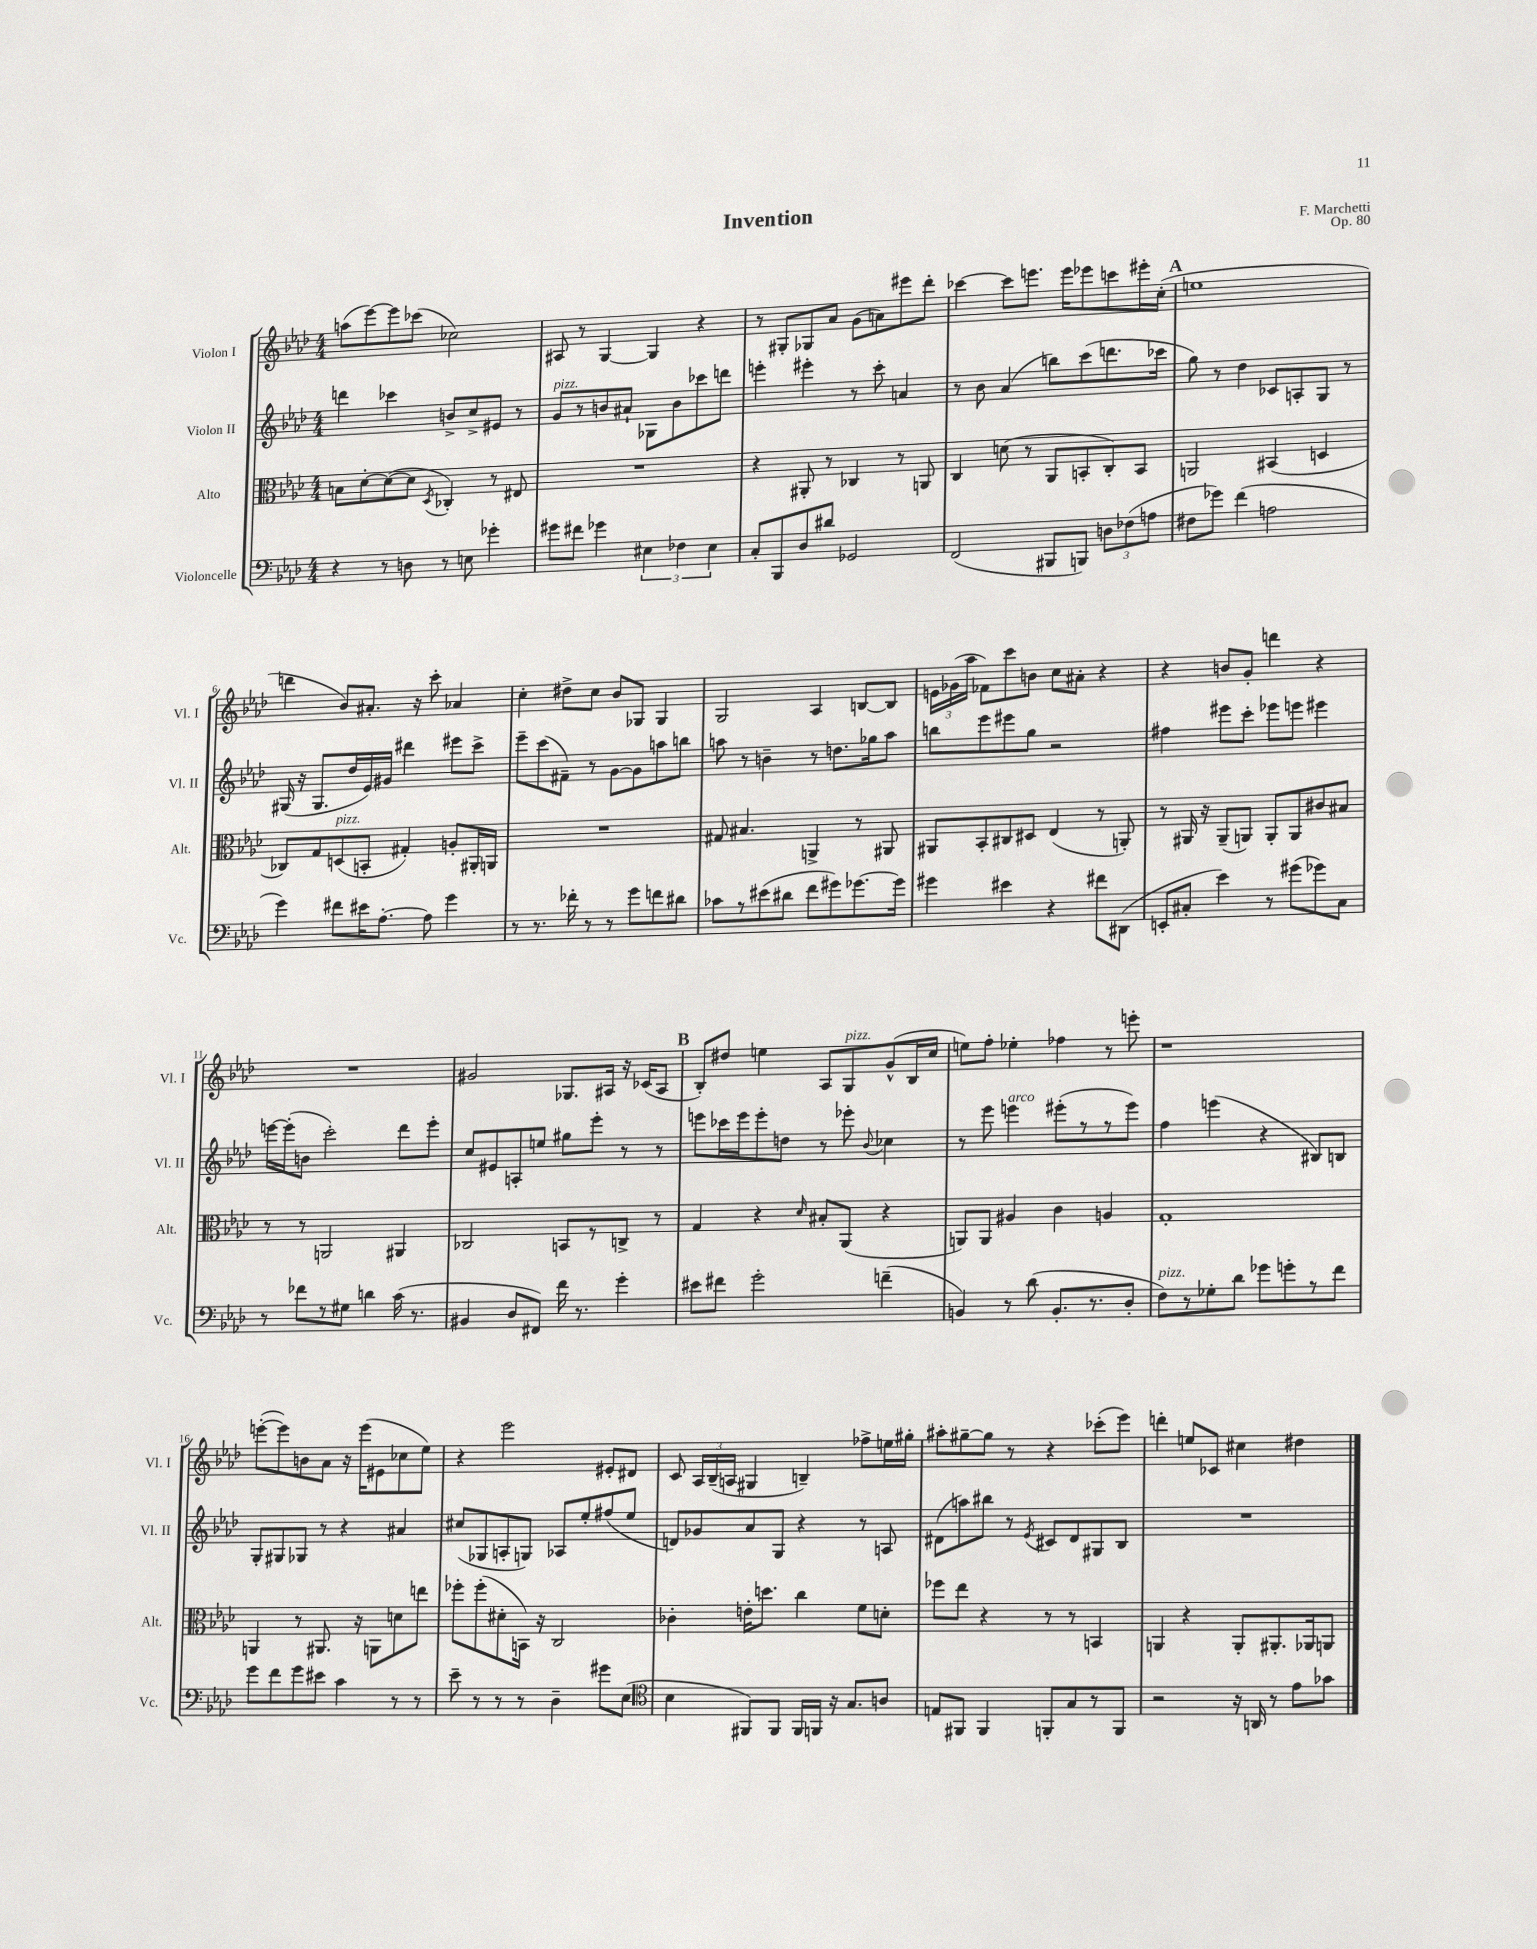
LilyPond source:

\header { title = "Invention" composer = "F. Marchetti" opus = "Op. 80" }
<<
\new StaffGroup <<
\new Staff = "s0" \with { instrumentName = "Violon I" shortInstrumentName = "Vl. I" } {
    \clef treble \key aes \major \numericTimeSignature \time 4/4
    \autoBeamOff a''8[( ees'''8~) ees'''8 ces'''8]( ces''2) |
    ais8 r8 g4~ g4 r4 |
    r8 gis8[-. ges8 aes'8] g'8[( a'8) eis'''8 des'''8]-. |
    ces'''4~ ces'''8[ e'''8.] e'''16[ ees'''8 c'''8 eis'''16-. c''16]-.( |
    \mark \markup { \bold "A" } e''1 |
    d'''4 bes'8[) ais'8.]-. r16 c'''8-. aes'4 |
    c''4-. dis''8[-> c''8] bes'8[ ges8] ges4 |
    g2 aes4 b8[~ b8] |
    \tuplet 3/2 { e'16[ ges'16( aes''16] } fes'8[) c'''8 b'8] c''8[ ais'8]-. r4 |
    r4 b'8[ g'8]-. d'''4 r4 |
    R1 |
    gis'2 ges8.[ ais16] r16 ces'16[( ais8] |
    \mark \markup { \bold "B" } bes8[-.) dis''8] e''4 aes8[ g8^\markup { \italic "pizz." } g'8-^( bes16 c''16] |
    e''8[) f''8]-. ees''4-. fes''4 r8 e'''8-. |
    r1 |
    e'''8[~-.( e'''8) b'8 aes'8] r16 e'''16[( eis'8 ces''8 ees''8]) |
    r4 ees'''2 eis'8[-. dis'8] |
    c'8 \tuplet 3/2 { aes16[ bes16--( a16] } gis4 b4--) fes''8[-> e''16 gis''16]-. |
    ais''8[-. gis''8~-- gis''8] r8 r4 ces'''8[-.( ees'''8]) |
    d'''4-. e''8[ ces'8] cis''4 dis''4 \bar "|." |
}
\new Staff = "s1" \with { instrumentName = "Violon II" shortInstrumentName = "Vl. II" } {
    \clef treble \key aes \major \numericTimeSignature \time 4/4
    \autoBeamOff d'''4 ces'''4 b'8[-> c''8-> eis'8] r8 |
    g'8[^\markup { \italic "pizz." } r8 b'8 ais'8]-! ges8[ b'8 ces'''8 d'''8] |
    e'''4-. eis'''4-. r8 c'''8-. a'4 |
    r8 bes'8 aes'4( b''8[) c'''8( d'''8. ces'''16] |
    \mark \markup { \bold "A" } g''8) r8 des''4 ces'8[ a8-. g8] r8 |
    gis16( r16 gis8.[ des''16 ees'16) gis'16] dis'''4 eis'''8[ c'''8]-> |
    ees'''8[-- c'''8( fis'8]--) r8 g'8[~ g'8 a''8 b''8] |
    a''8 r8 b'4-- r8 d''8.[ ges''16 a''8] |
    b''8[ ees'''8 eis'''8 g''8] r2 |
    fis''4 eis'''8[ c'''8]-. ees'''8[ e'''8] eis'''4 |
    e'''16[~ e'''16-.( b'8] c'''2-.) des'''8[ e'''8]-. |
    c''8[ eis'8 a8-. e''8] gis''8[ ees'''8]-. r8 r8 |
    \mark \markup { \bold "B" } e'''8[ ces'''16 e'''16 e'''8-. d''8] r8 ees'''8-. \appoggiatura { bes'8 } ces''4 |
    r8 ees'''8 e'''4^\markup { \italic "arco" } eis'''8[-.( r8 r8 eis'''8]) |
    f''4 e'''4( r4 bis8[) b8] |
    g8[-. gis8 ges8] r8 r4 ais'4 |
    cis''8[( ges8 a8-. g8]) aes8[ ees''8-. fis''8( ees''8] |
    d'8[) ges'8 aes'8 g8] r4 r8 a8 |
    dis'8[( a''8) bis''8] r8 \acciaccatura { ees'8 } cis'8[ dis'8 gis8 bes8] |
    R1 \bar "|." |
}
\new Staff = "s2" \with { instrumentName = "Alto" shortInstrumentName = "Alt." } {
    \clef alto \key aes \major \numericTimeSignature \time 4/4
    \autoBeamOff b8[ des'8~-. des'8~( des'8] \acciaccatura { des8 } ces4-.) r8 eis8 |
    R1 |
    r4 ais,8-. r8 ces4 r8 a,8 |
    c4 d'8( r8 aes,8[ b,8-. c8-.) b,8] |
    \mark \markup { \bold "A" } a,2 bis,4( d4 |
    ces8[) g8 d8^\markup { \italic "pizz." }( b,8]-. gis4-.) a8[-. ais,16-. a,16] |
    R1 |
    gis8 bis4. a,4-> r8 ais,8 |
    ais,8[ bes,8-. cis8 dis8] ees4( r8 a,8-.) |
    r8 ais,16 r16 ais,8[--( a,8]) a,8[-. a,8 cis'8 bis8] |
    r8 r8 a,2 ais,4 |
    ces2 b,8[ r8 c8]-> r8 |
    \mark \markup { \bold "B" } g4 r4 \grace { des'16 } bis8[-. aes,8]( r4 |
    a,8[) a,8] ais4 c'4 a4 |
    g1-. |
    a,4 r8 ais,8. r16 a,8[ d'8 e''8] |
    fes''8[-. fes''8-.( dis'8-. b,16]) r16 c2 |
    ces'4-. e'16[-. d''8.] c''4 f'8[ d'8]-. |
    fes''8[ ees''8] r4 r8 r8 b,4 |
    a,4 r4 a,8[-. ais,8.-. aes,16 a,8] \bar "|." |
}
\new Staff = "s3" \with { instrumentName = "Violoncelle" shortInstrumentName = "Vc." } {
    \clef bass \key aes \major \numericTimeSignature \time 4/4
    \autoBeamOff r4 r8 d8 r8 e8 ges'4-. |
    gis'8[ fis'8] ges'4 \tuplet 3/2 { eis4 fes4 eis4 } |
    c8[-. bes,,8 des8 dis'8] ges,2 |
    f,2( bis,,8[ b,,8]) \tuplet 3/2 { d8[ fes8( a8] } |
    \mark \markup { \bold "A" } fis8[ ges'8]) f'4( a2 |
    g'4) fis'8[ eis'16 aes8.]~-. aes8 g'4 |
    r8 r8. fes'16-. r8 r8 g'8[ f'8 dis'8] |
    ces'8[ r8 eis'8( dis'8] f'8[ gis'8) ges'8.~ ges'16] |
    gis'4 eis'4 r4 fis'8[ dis,8]( |
    e,8[-. cis8]-. ees'4) r8 gis'8[( ges'8) cis8] |
    r8 fes'8[ r8 gis8] d'4 c'16( r8. |
    bis,4 des8[ fis,8]) f'16 r8. g'4-. |
    \mark \markup { \bold "B" } eis'8[ fis'8] g'2-. f'4--( |
    b,4) r8 des'8( b,8.[-. r8. des8]-. |
    f8[^\markup { \italic "pizz." }) r8 ges8-. des'8] ges'8[ g'8-. r8 f'8] |
    g'8[ f'8 g'8 eis'8] c'4 r8 r8 |
    ees'8-- r8 r8 r8 des4-- gis'8[ ees8]( |
    \clef tenor bes4 fis,8[) fis,8] fis,16[ f,16] r16 g8.[ a8] |
    e8[ fis,8] fis,4 f,8[-. g8 r8 f,8] |
    r2 r16 a,16 r8 ees'8[ ges'8] \bar "|." |
}
>>
>>
